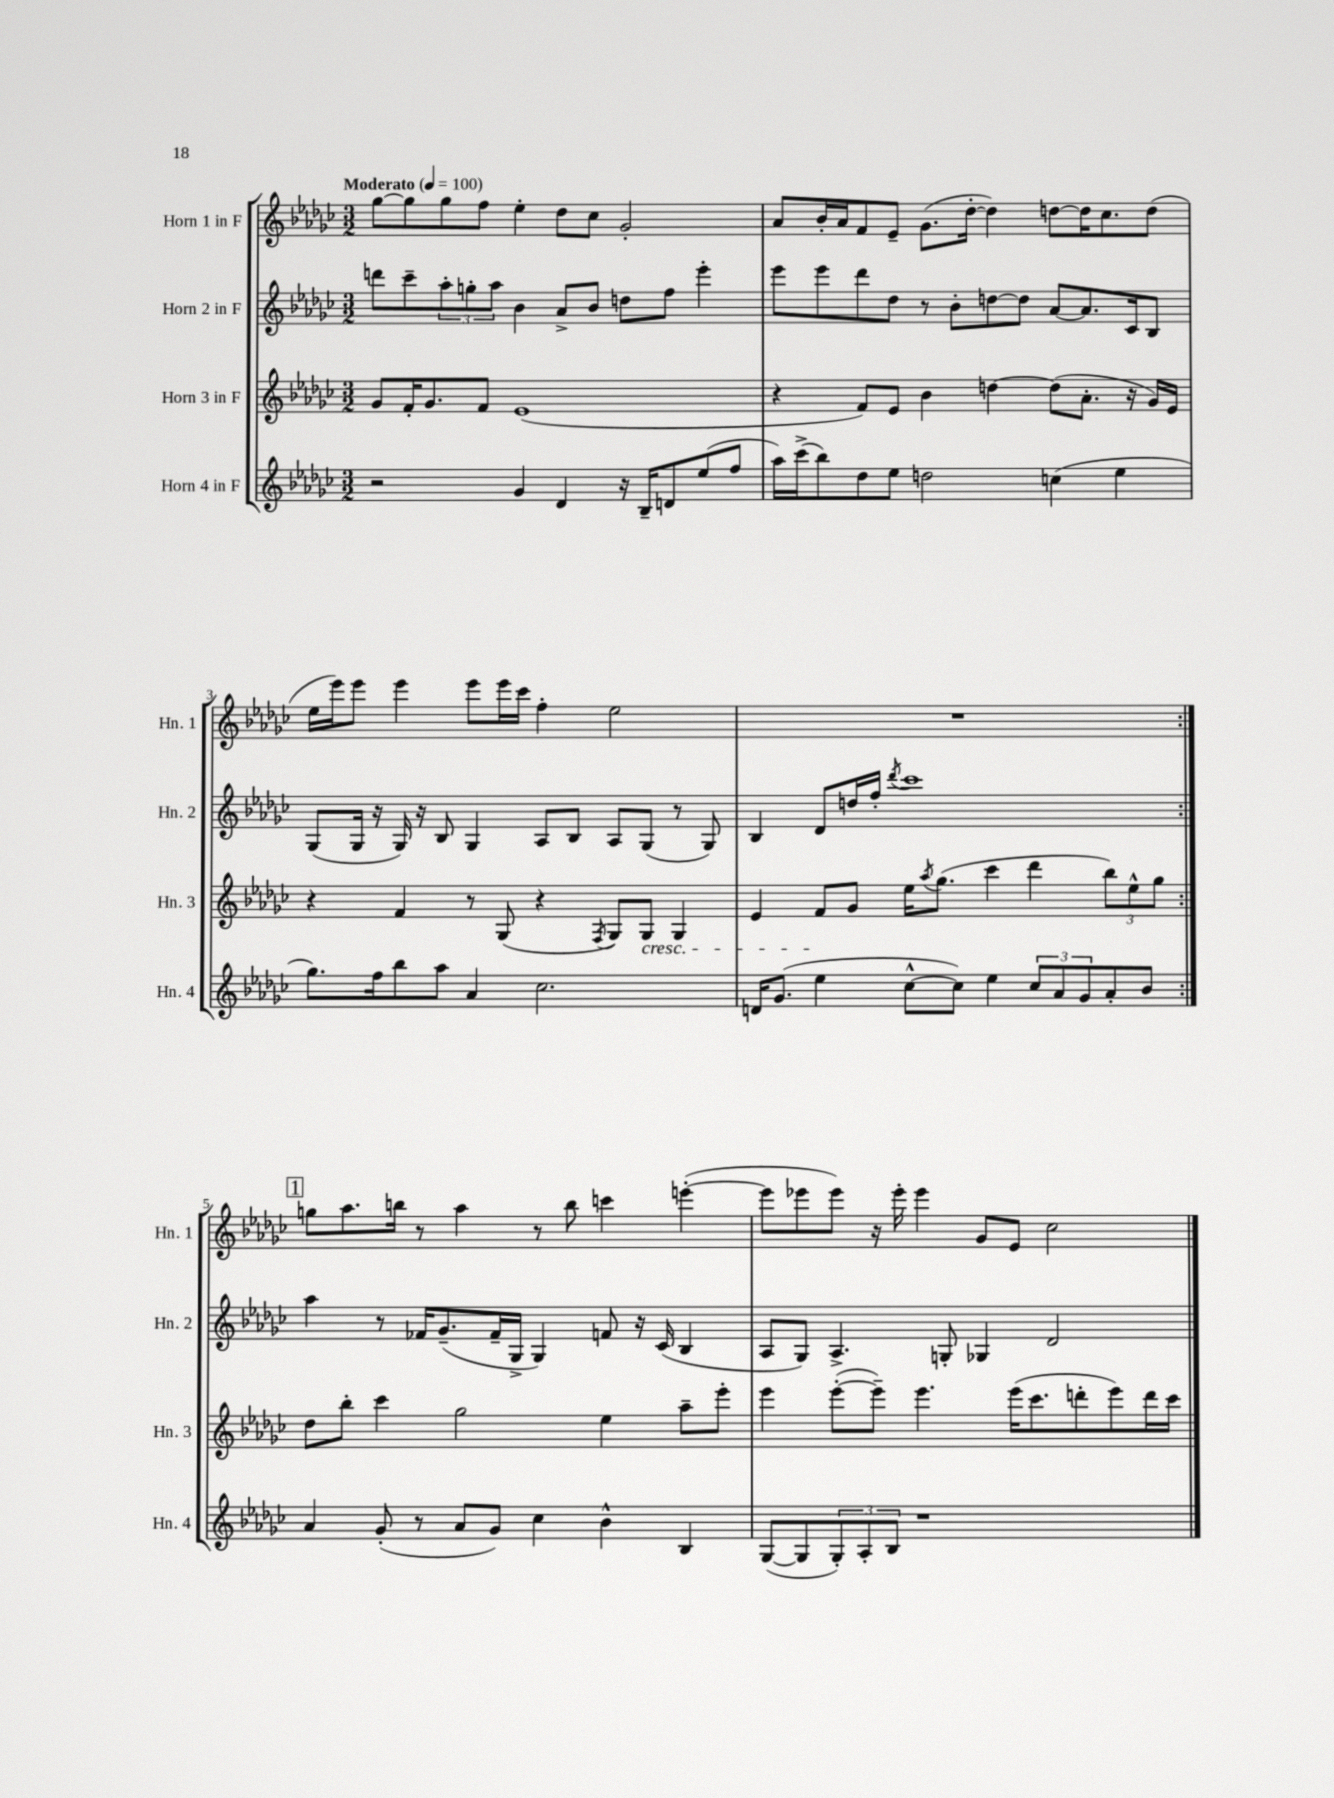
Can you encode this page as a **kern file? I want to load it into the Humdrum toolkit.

**kern	**kern	**kern	**kern
*staff4	*staff3	*staff2	*staff1
*clefG2	*clefG2	*clefG2	*clefG2
*k[b-e-a-d-g-c-]	*k[b-e-a-d-g-c-]	*k[b-e-a-d-g-c-]	*k[b-e-a-d-g-c-]
*M3/2	*M3/2	*M3/2	*M3/2
*MM100	*MM100	*MM100	*MM100
2r	8g-	8ddd	[8gg-
.	16f'	8ccc-~	8gg-]
.	8.g-	.	.
.	.	12aa-'	8gg-
.	.	12gg'	.
.	8f	.	8ff
.	.	12aa-	.
4g-	(1e-	4b-	4ee-'
4d-	.	8a-^	8dd-
.	.	8b-	8cc-
16r	.	8dd	2g-'
16B-~	.	.	.
8d	.	8ff	.
(8ee-	.	4eee-'	.
8ff	.	.	.
=	=	=	=
16aa-)	4r	8eee-	8a-
(16ccc-^	.	.	.
8bb-)	.	8eee-	16b-'
.	.	.	16a-
8dd-	8f)	8ddd-	8f
8ee-	8e-	8dd-	8e-~
2dd	4b-	8r	(8.g-
.	.	8b-'	.
.	.	.	[16dd-'
.	[4dd	[8dd	4dd-])
.	.	8dd]	.
(4cc	(8dd]	[8a-	[8dd
.	8.a-'	8.a-]	16dd]
.	.	.	8.cc-
4ee-	.	.	.
.	16r	16c-	.
.	16g-)	8B-	(8dd
.	16e-	.	.
=	=	=	=
8.gg-)	4r	(8G-	16ee-
.	.	.	16eee-)
.	.	16G-	8eee-
16ff	.	16r	.
8bb-	4f	16G-)	4eee-
.	.	16r	.
8aa-	.	8B-	.
4a-	8r	4G-	8eee-
.	(8G-	.	16eee-
.	.	.	16ccc-
2.cc-	4r	8A-	4ff'
.	.	8B-	.
.	8qF	.	.
.	8G-)	8A-	2ee-
.	8G-	(8G-	.
.	4G-	8r	.
.	.	8G-)	.
=	=	=	=
16d	4e-	4B-	1.r
(8.g-	.	.	.
4ee-	8f	8d-	.
.	8g-	16dd	.
.	.	16ff'	.
.	.	8qddd-	.
[8cc-^^	16ee-	1ccc-	.
.	8qaa-	.	.
.	(8.gg-	.	.
8cc-])	.	.	.
4ee-	4ccc-	.	.
12cc-	4ddd-	.	.
12a-	.	.	.
12g-	.	.	.
8a-'	12bb-)	.	.
.	12ee-^^	.	.
8b-	.	.	.
.	12gg-	.	.
=:|!	=:|!	=:|!	=:|!
4a-	8dd-	4aa-	8gg
.	8bb-'	.	8.aa-
(8g-'	4ccc-	8r	.
.	.	.	16bb
8r	.	16f-	8r
.	.	(8.g-~	.
8a-	2gg-	.	4aa-
8g-)	.	16f-~	.
.	.	16G-^	.
4cc-	.	4G-)	8r
.	.	.	8bb
4b-^^	4ee-	8f	4ccc
.	.	16r	.
.	.	(16c-	.
4B-	8aa-~	4B-	([4eee'
.	8eee-'	.	.
=	=	=	=
([8G-	4eee-	8A-	8eee]
8G-]	.	8G-)	8eee-
12G-')	([8eee-'	4.A-^	8eee-)
12A-'	.	.	.
.	8eee-~])	.	16r
12B-	.	.	.
.	.	.	16eee-'
1r	4.eee-	.	4eee-
.	.	8G'	.
.	.	4G-	8g-
.	(16eee-	.	8e-
.	8.ccc-	.	.
.	.	2d-	2cc-
.	8ddd'	.	.
.	8eee-)	.	.
.	16ddd	.	.
.	16ccc-	.	.
==	==	==	==
*-	*-	*-	*-
